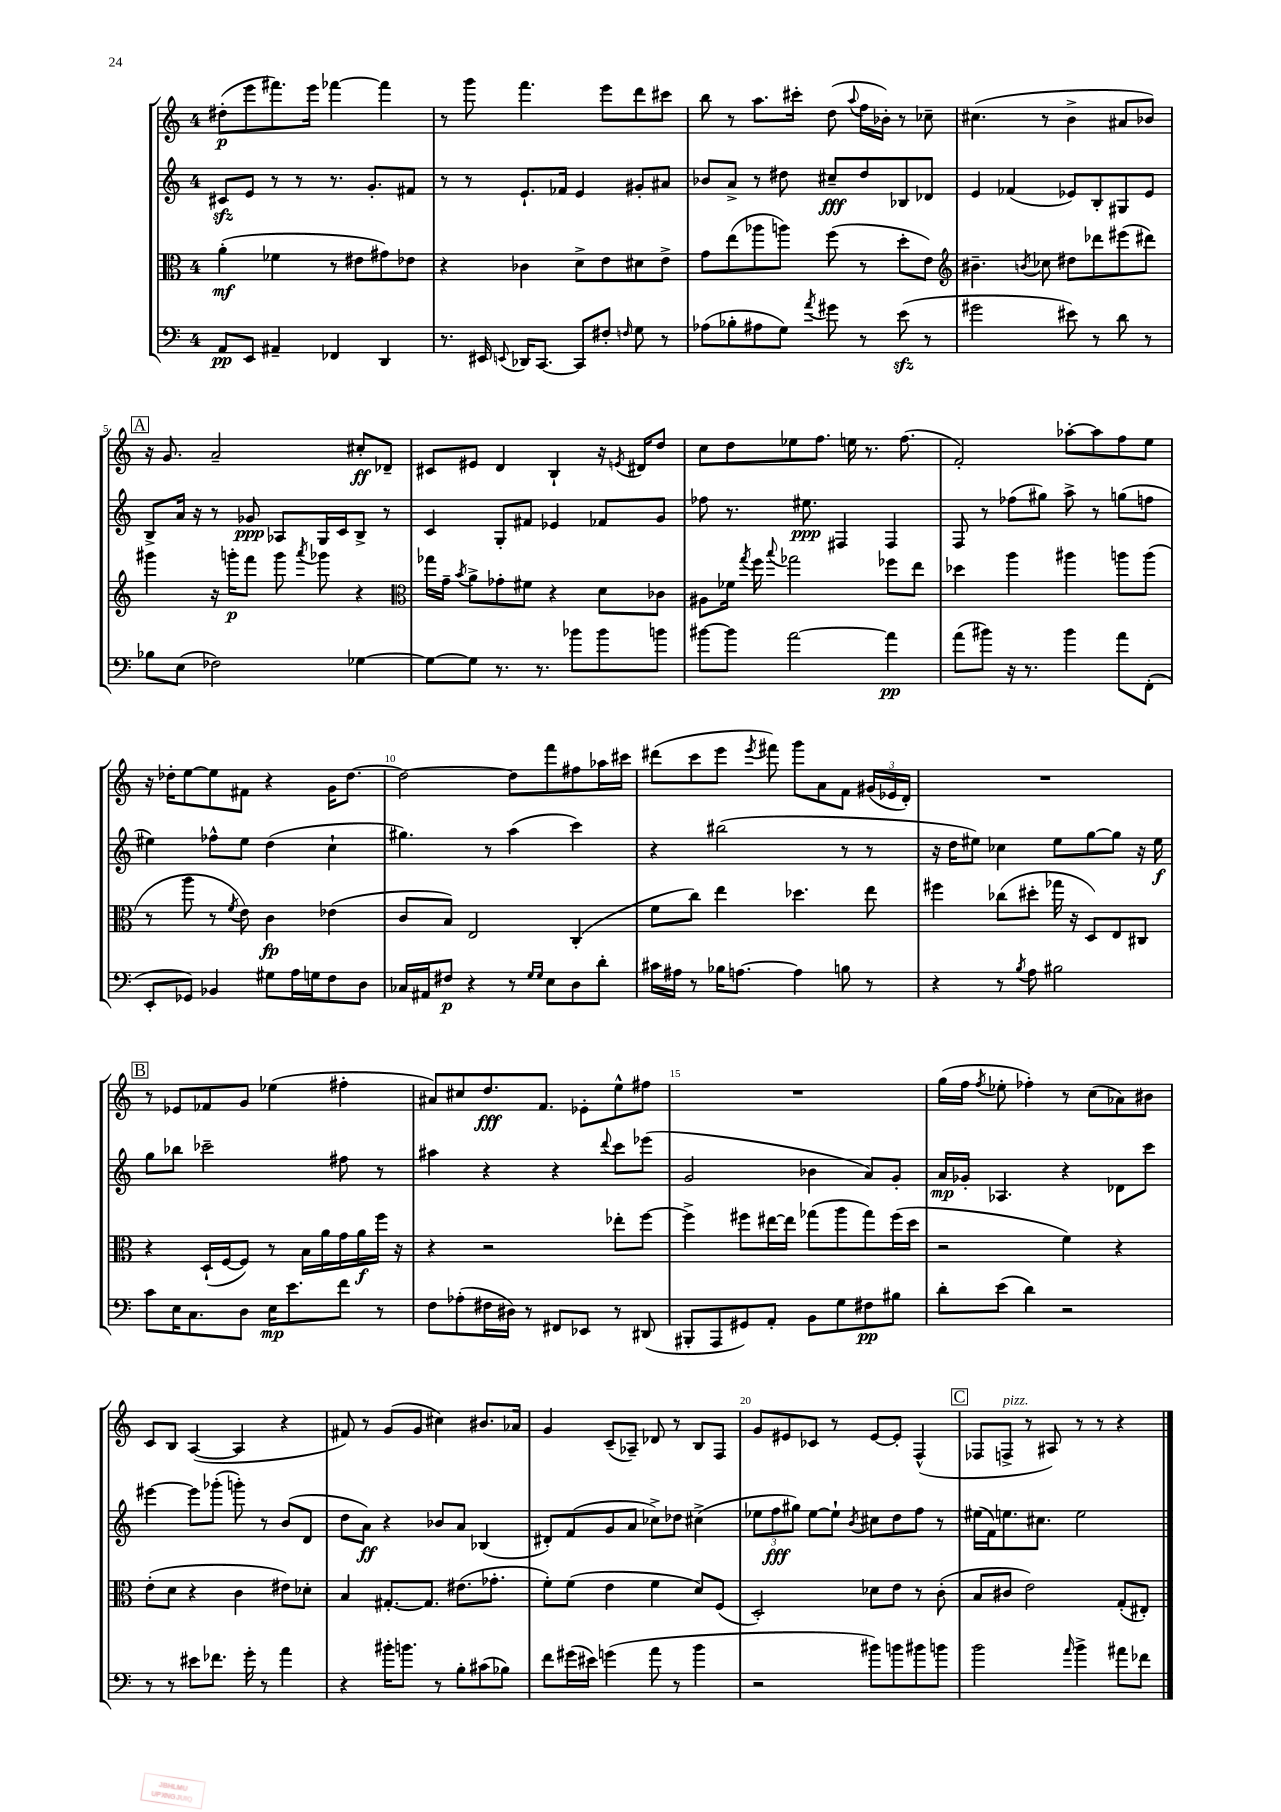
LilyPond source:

<<
\new StaffGroup <<
\new Staff = "s0" {
    \clef treble \key c \major \once \override Staff.TimeSignature.style = #'single-digit \time 4/4
    \autoBeamOff dis''8[-.\p( e'''8 fis'''8.) e'''16] fes'''4~ fes'''4 |
    r8 g'''8 f'''4. e'''8[ d'''8 cis'''8] |
    b''8 r8 a''8.[ cis'''16]-. d''8( \appoggiatura { a''8 } f''16[ bes'16]-.) r8 ces''8-- |
    cis''4.( r8 b'4-> ais'8[ bes'8]) |
    \mark \markup { \box "A" } r16 g'8. a'2-- cis''8[-.\ff des'8]-- |
    cis'8[ eis'8] d'4 b4-! r16 \acciaccatura { e'8 } dis'16[ d''8] |
    c''8[ d''8 ees''8 f''8.] e''16 r8. f''8.( |
    f'2-.) aes''8[~-. aes''8 f''8 e''8] |
    r16 des''16[-. e''8~ e''8 fis'8] r4 g'16[ des''8.]~ |
    des''2~ des''8[ f'''8 fis''8 aes''16 cis'''16] |
    dis'''8[( c'''8 e'''8] \acciaccatura { e'''8 } fis'''8) g'''8[ a'8 f'8] \tuplet 3/2 { gis'16[( ees'16 d'16]-.) } |
    R1 |
    \mark \markup { \box "B" } r8 ees'8[ fes'8 g'8] ees''4( fis''4-. |
    ais'8[) cis''8 d''8.\fff f'8.] ees'8[-. e''8-^ fis''8] |
    R1 |
    g''16[( f''16] \acciaccatura { f''8 } ees''8-. fes''4-.) r8 c''8[( aes'8) bis'8] |
    c'8[ b8] a4~( a4 r4 |
    fis'8) r8 g'8[( g'8] cis''4) bis'8.[ aes'16] |
    g'4 c'8[--( aes8]--) des'8 r8 b8[ f8] |
    g'8[ eis'8 ces'8] r8 eis'8[~ eis'8]-. f4-^( |
    \mark \markup { \box "C" } fes8[ f8]->^\markup { \italic "pizz." } r8 ais8) r8 r8 r4 \bar "|." |
}
\new Staff = "s1" {
    \clef treble \key c \major \once \override Staff.TimeSignature.style = #'single-digit \time 4/4
    \autoBeamOff cis'8[\sfz e'8] r8 r8 r8. g'8.[-. fis'8] |
    r8 r8 e'8.[-! fes'16] e'4 gis'8[-. ais'8] |
    bes'8[ a'8]-> r8 dis''8 cis''8[--\fff dis''8 bes8 des'8] |
    e'4 fes'4( ees'8[) b8-. gis8 ees'8] |
    \mark \markup { \box "A" } b8[-> a'16] r16 r8 ges'8\ppp aes8[ g16 c'16 b8]-> r8 |
    c'4 g8[-. fis'8] ees'4 fes'8[ g'8] |
    fes''8 r8. eis''8.\ppp fis4 fis4 |
    f8 r8 fes''8[( gis''8]) a''8-> r8 g''8[( f''8] |
    eis''4) fes''8[-^ eis''8] d''4( c''4-! |
    gis''4.) r8 a''4( c'''4) |
    r4 bis''2( r8 r8 |
    r16 d''16[ eis''8]) ces''4 eis''8[ g''8~ g''8] r16 eis''16\f |
    \mark \markup { \box "B" } g''8[ bes''8] ces'''2-- fis''8 r8 |
    ais''4 r4 r4 \appoggiatura { d'''8 } c'''8[ ees'''8]( |
    g'2 bes'4 a'8[) g'8]-. |
    a'16[\mp ges'16]-. aes4. r4 des'8[ c'''8] |
    eis'''4~ eis'''8[ ges'''8]-.( g'''8-.) r8 b'8[( d'8] |
    d''8[ a'8]\ff) r4 bes'8[ a'8] bes4( |
    dis'8[-.) f'8( g'8 a'8] ces''8[->) des''8] cis''4->( |
    \tuplet 3/2 { ees''8[ f''8\fff gis''8]) } ees''8[~ ees''8]-! \acciaccatura { b'8 } cis''8[ d''8 f''8] r8 |
    \mark \markup { \box "C" } eis''16[( f'16) e''8. cis''8.] e''2 \bar "|." |
}
\new Staff = "s2" {
    \clef alto \key c \major \once \override Staff.TimeSignature.style = #'single-digit \time 4/4
    \autoBeamOff a'4-.\mf( fes'4 r8 eis'8[ gis'8) ees'8] |
    r4 ces'4 d'8[-> e'8 dis'8 e'8]-> |
    g'8[ e''8( aes''8 a''8]) f''8( r8 d''8[-. e'8]) |
    \clef treble bis'4.-- \acciaccatura { b'8 } ces''8 dis''8[ des'''8 eis'''8( dis'''8]) |
    \mark \markup { \box "A" } gis'''4 r16 g'''16[-.\p f'''8] g'''8 \acciaccatura { a'''8 } ges'''8 r4 |
    \clef alto ges''16[ g'16]-- \acciaccatura { b'8 } a'8[-> ges'8-. fis'8] r4 d'8[ ces'8] |
    ais8[ fes'16] \acciaccatura { g''8 } f''16 \appoggiatura { b''8 } ges''2 fes''8[ e''8] |
    des''4 a''4 ais''4 a''8[ a''8]( |
    r8 a''8 r8 \acciaccatura { f'8 } e'8) c'4\fp ees'4( |
    c'8[ b8]) e2 c4-.( |
    f'8[ c''8]) e''4 des''4. e''8 |
    fis''4 ces''8[( dis''8]-. ges''16 r16 d8[) e8 cis8] |
    \mark \markup { \box "B" } r4 d16[-!( f16~ f8]) r8 b16[ a'16 g'16 a'16\f f''16] r16 |
    r4 r2 ees''8[-. f''8]~ |
    f''4-> fis''8[ eis''16~ eis''16] ges''8[( a''8 ges''8) fis''16( d''16] |
    r2 f'4) r4 |
    e'8[-.( d'8] r4 c'4 eis'8[) des'8]-. |
    b4 gis8.[~-. gis8.] eis'8.[( ges'8.]-. |
    f'8[-.) f'8]( e'4 f'4 d'8[) f8]( |
    d2-.) des'8[ e'8] r8 c'8-.( |
    \mark \markup { \box "C" } b8[ cis'8] e'2) g8[-.( eis8]-.) \bar "|." |
}
\new Staff = "s3" {
    \clef bass \key c \major \once \override Staff.TimeSignature.style = #'single-digit \time 4/4
    \autoBeamOff a,8[\pp e,8] ais,4-- fes,4 d,4 |
    r8. eis,16 \appoggiatura { e,8 } des,16[ c,8.]~ c,8[ fis8]-. \grace { f16 } g8 r8 |
    aes8[( bes8-. ais8 g8]) \acciaccatura { a'8 } gis'8 r8 e'8\sfz( r8 |
    gis'2 eis'8) r8 d'8 r8 |
    \mark \markup { \box "A" } bes8[ e8]( fes2) ges4~ |
    ges8[~ ges8] r8. r8. bes'8[ bes'8 b'8] |
    bis'8[~ bis'8] a'2~ a'4\pp |
    a'8[( bis'8]) r16 r8. bis'4 a'8[ f,8]-.( |
    e,8[-. ges,8]) bes,4 gis8[ a16 g16 f8 d8] |
    ces16[ ais,16 fis8]\p r4 r8 \grace { g16[ g16] } e8[ d8 d'8]-. |
    cis'16[ ais16] r8 bes16[ a8.]~ a4 b8 r8 |
    r4 r8 \acciaccatura { b8 } a8 bis2 |
    \mark \markup { \box "B" } c'8[ e16 c8. d8] e16[\mp e'8. f'8] r8 |
    f8[ aes8-.( fis16 dis16]) r8 fis,8[ ees,8] r8 dis,8( |
    bis,,8[-. a,,8 gis,8) a,8]-. b,8[ g8 fis8\pp bis8] |
    d'8[-. e'8]( d'4) r2 |
    r8 r8 eis'8[ fes'8.] g'16-. r8 a'4 |
    r4 bis'16[-. b'8.] r8 b8[-. cis'8( bes8]) |
    f'8[ gis'16( eis'16]) g'4( a'8 r8 b'4 |
    r2 bis'8[) b'8 bis'8 b'8] |
    \mark \markup { \box "C" } b'2 \grace { a'16 } b'4-> ais'8[ fes'8] \bar "|." |
}
>>
>>
\layout { \context { \Score \override BarNumber.break-visibility = ##(#f #t #t) barNumberVisibility = #(every-nth-bar-number-visible 5) } }
